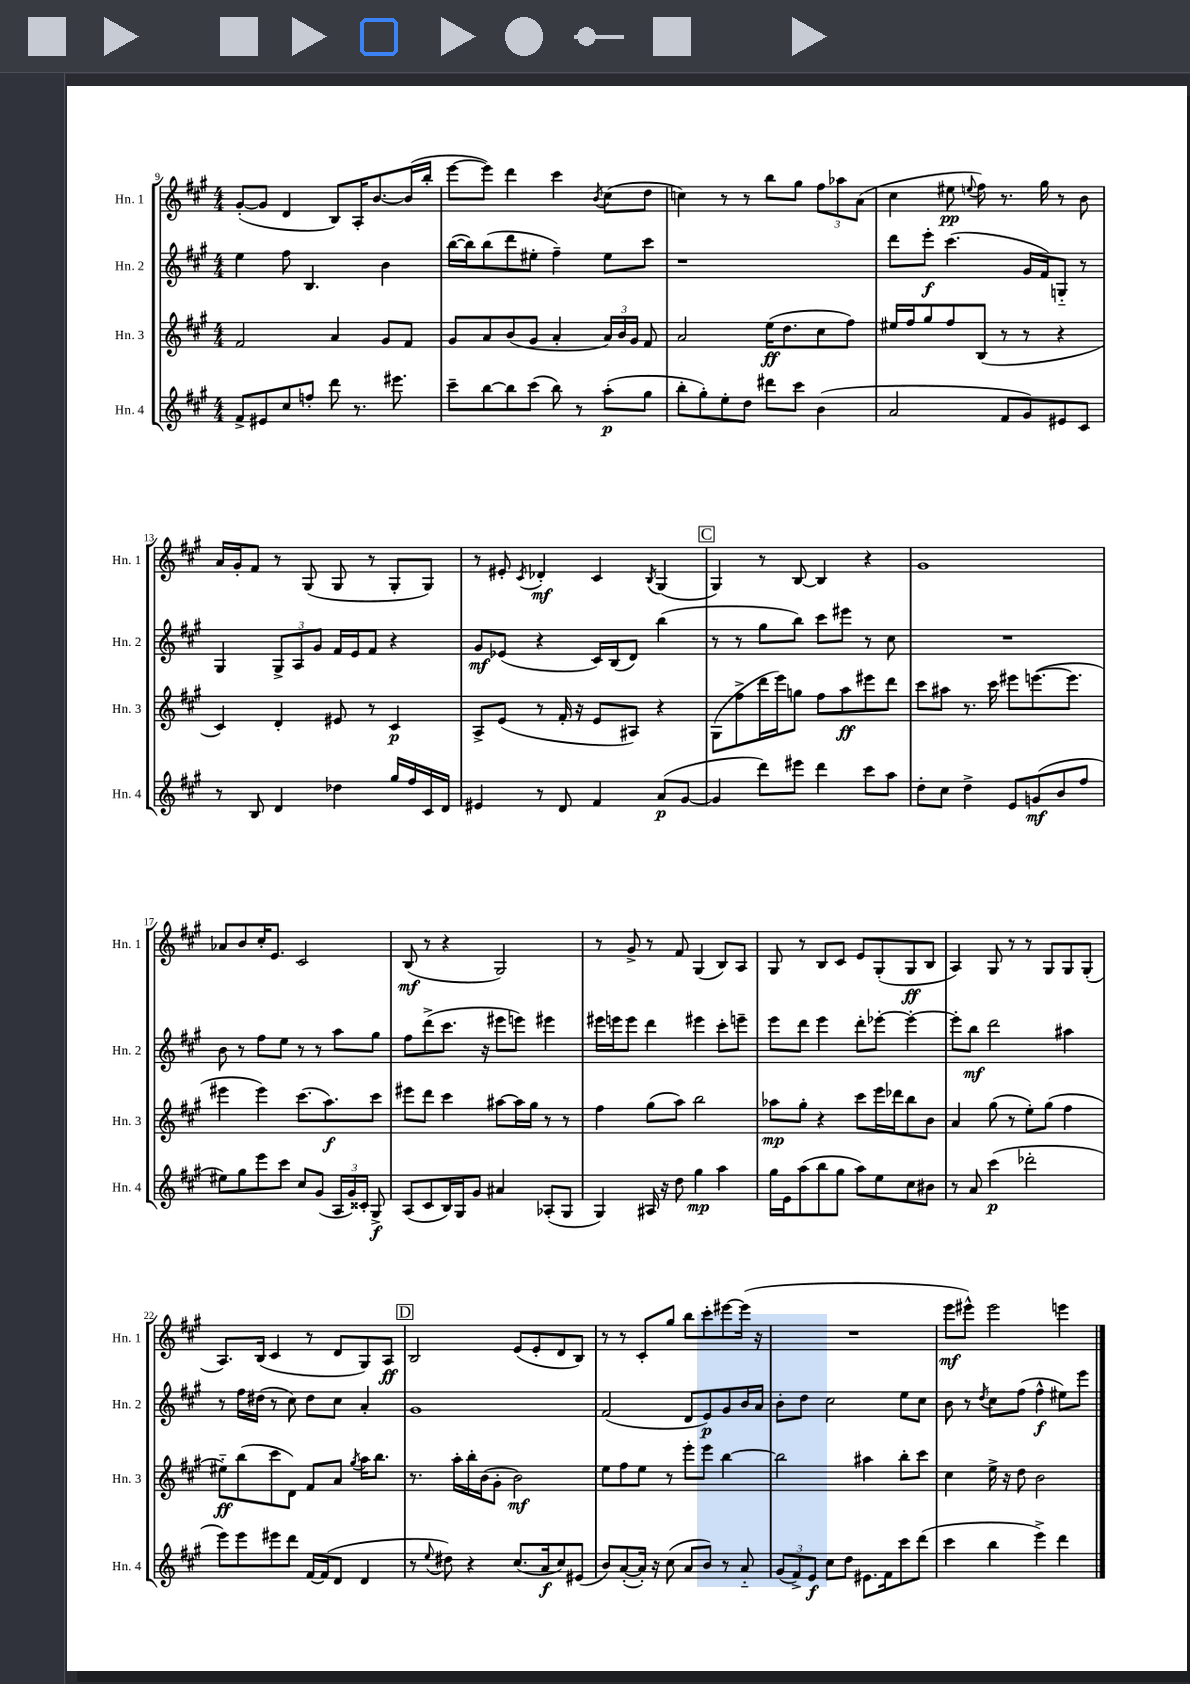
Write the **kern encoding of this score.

**kern	**kern	**kern	**kern
*staff4	*staff3	*staff2	*staff1
*clefG2	*clefG2	*clefG2	*clefG2
*k[f#c#g#]	*k[f#c#g#]	*k[f#c#g#]	*k[f#c#g#]
*M4/4	*M4/4	*M4/4	*M4/4
8f#^/L	2f#/	4ee\	([8g#'/L
8e#/	.	.	8g#/]J
8cc#/	.	8ff#\	4d/
8ff'/J	.	4.B/	.
8ddd\	4a/	.	8B/L)
8.r	.	.	16A'/K
.	.	.	[8.b/
.	8g#/L	4b\	.
8.eee#\	.	.	.
.	8f#/J	.	(16b/]L
.	.	.	16bb'/JJ
=	=	=	=
8ccc#~\L	8g#/L	([16bb\LL	[8eee\L
.	.	16bb\]J)	.
[8bb\	8a/	(8bb\	8eee\]J)
8bb\]	(8b/	8ddd\	4ddd\
(8ccc#\J	8g#/J	8ee#'\J	.
8bb\)	4a'/	4ff#~\)	4ccc#\
8r	.	.	.
.	.	.	8qb/
(8aa'\L	24a/LL)	8ee#\L	(8cc#\L
.	24b/	.	.
.	24g#/JJ	.	.
8gg#\J	8f#/	8ccc#\J	8dd\J
=	=	=	=
8bb'\L	2a/	1r	4cc\)
8gg#'\)	.	.	.
8ee'\	.	.	8r
8dd\J	.	.	8r
8ddd#\L	(16ee\LK	.	8bb\L
.	8.dd\	.	.
8ccc#\J	.	.	8gg#\J
(4b\	8cc#\	.	12ff#\L
.	.	.	12aa-\
.	8ff#\J)	.	.
.	.	.	(12a\J
=	=	=	=
2a/	16ee#/LL	8ddd\L	4cc#\
.	16ff#/J	.	.
.	8gg#/	8eee'\J	.
.	8ff#/	(4.ccc#\	8ee#\
.	.	.	8qqee/
.	(8B/J	.	8ff#\)
8f#/L	8r	.	8.r
8g#/)	8r	16g#/LL	.
.	.	16f#/J)	16gg#\
8e#/	4r	8G'~/J	8r
8c#/J	.	8r	8b\
=	=	=	=
8r	4c#/)	4G#/	16a/LL
.	.	.	16g#'/J
8B/	.	.	8f#/J
4d/	4d'/	12G#^/L	8r
.	.	12A/	.
.	.	.	(8G#/
.	.	12g#/J	.
4dd-\	8e#/	16f#/LL	8G#/
.	.	16e/J	.
.	8r	8f#/J	8r
16gg#/LL	4c#/	4r	8G#'/L
16ff#/	.	.	.
16c#/	.	.	8G#/J)
16d/JJ	.	.	.
=	=	=	=
4e#/	8A^/L	8g#/L	8r
.	(8e/J	(8e-/J	8e#'/
.	.	.	8qc#/
8r	8r	4r	4d-'/
8d/	16f#'/	.	.
.	16r	.	.
4f#/	8e/L	16c#/LL)	4c#/
.	.	(16B/J	.
.	8A#/J)	8d/J)	.
.	.	.	8qB/
(8a/L	4r	(4bb\	(4G#/
[8g#/J	.	.	.
=	=	=	=
4g#/]	(8G#\L	8r	4G#/)
.	8ff#^\	8r	.
8ddd\L)	16ddd\L	8gg#\L	8r
.	16eee\J)	.	.
8eee#\J	8gg\J	8bb\J)	[8B/
4ddd\	8ff#\L	8ccc#\L	4B/]
.	8aa\	8eee#\J	.
8ccc#\L	8eee#\	8r	4r
8aa\J	8ddd\J	8cc#\	.
=	=	=	=
8dd'\L	8ccc#\L	1r	1g#
8cc#\J	8aa#\J	.	.
4dd^\	8.r	.	.
.	16ccc#\	.	.
8e/L	8eee#\L	.	.
(8g/	([8.eee\	.	.
8b/	.	.	.
.	8.eee\]J	.	.
8ff#/J	.	.	.
=	=	=	=
8ee#\L)	4eee#\	8b\	8a-/L
8gg#\	.	8r	8b/
8eee\	4eee#\)	8ff#\L	16cc#'/K
.	.	.	8.e/J
8ccc#\J	.	8ee\J	.
8cc#/L	(8.ccc#\L	8r	2c#/
(8g#/J	.	8r	.
.	8.aa\)	.	.
24A/LL	.	8aa\L	.
24g#/)	.	.	.
24c##'/JJ	.	.	.
8G#^/	8ccc#\J	8gg#\J	.
=	=	=	=
(8A/L	8eee#\L	8ff#\L	(8B/
8c#/	8ddd\J	(8ddd^\	8r
16B/L)	4ccc#\	8.ccc#\J	4r
16G#/J	.	.	.
8g#/J	.	.	.
.	.	16r	.
4a#/	[8aa#\L	8eee#\L	2G#/)
.	16aa#\]L	8eee\J)	.
.	16gg#\JJ	.	.
(8A-'/L	8r	4eee#\	.
8G#/J	8r	.	.
=	=	=	=
4G#/)	4ff#\	16eee#\LL	8r
.	.	16eee\J	.
.	.	8eee\J	8g#^/
16A#/	(8gg#\L	4ddd\	8r
16r	.	.	.
8dd\	8aa\J)	.	8f#/
4gg#\	2bb\	4eee#\	(4G#/
4aa\	.	8ccc#'\L	8B/L)
.	.	8eee~\J	8A/J
=	=	=	=
16gg#\LL	8aa-\L	8eee\L	8G#/
16e\J	.	.	.
(8aa\	8gg#'\J	8ddd\J	8r
8bb\	4r	4eee\	8B/L
8gg#\J	.	.	8c#/J
8aa\L)	8ccc#\L	8ddd'\L	8e/L
8ee\	16eee\L	[8eee-'\J	(8G#'/
.	16ddd-\J	.	.
8cc#\	8bb\	4eee-'\_	8G#/
8b#\J	8b\J	.	8B/J
=	=	=	=
8r	4a/	8eee-'\]L	4A/)
8a/	.	8bb\J	.
(4ccc#\	(8gg#\	2ddd\	8G#/
.	8r	.	8r
2ddd-'\	8ee'\L)	.	8r
.	(8gg#\J	.	8G#/L
.	4ff#\	4aa#\	8G#/
.	.	.	(8G#'/J
=	=	=	=
8eee\L)	8ee#'~\L)	8r	8.A/L)
8eee\	(8bb\	16ff#\LL	.
.	.	(16dd#\JJ	(16B/Jk
8eee#\	8ccc#\	8r	4c#/
8ddd\J	8d\J)	8cc#\)	.
[16f#/LL	8f#/L	8dd#\L	8r
(16f#/]J	.	.	.
8d/J	8a/J	8cc#\J	8d/L
.	8qgg#/	.	.
4d/	16aa\LK	4a'/	8G#/)
.	8.bb\J	.	.
.	.	.	8A/J
=	=	=	=
8r	8.r	1g#	2B/
8qqee/	.	.	.
8dd#\)	.	.	.
.	16aa'\LL	.	.
4r	16bb'\	.	.
.	(16b\J	.	.
.	8g#'\J	.	.
(8.cc#/L	2b\)	.	(8e/L
.	.	.	8e'/
16a/k	.	.	.
8cc#/)	.	.	8d/
(8e#/J	.	.	8B/J)
=	=	=	=
8b/L)	8ee\L	(2f#/	8r
([8a'/	8ff#\	.	8r
16a'/]Jk)	8ee\J	.	8c#'/L
16r	.	.	.
(8cc#\	8r	.	8gg#/J
8a/L	8eee'\L	8d/L	8bb\L
8b/J)	8eee\J	8e/)	8ccc#'\
8r	[4bb\	8g#/	[8eee#\
8a'~/	.	16b/L	(16eee#\]Jk
.	.	16a/JJ	16r
=	=	=	=
(12g#/L	2bb\]	8b'\L	1r
12f#^/)	.	.	.
.	.	8dd\J	.
12e/J	.	.	.
8cc#\L	.	2cc#\	.
8dd\J	.	.	.
8.e#\L	4aa#\	.	.
16f#\k	.	.	.
8ccc#\	8bb'\L	8ee\L	.
(8ddd\J	8ccc#\J	8cc#\J	.
=	=	=	=
4ccc#\	4cc#\	8b\	8eee\L
.	.	8r	8eee#^^\J)
.	.	8qdd/	.
4bb\	16ee^\	8cc#\L	2eee#\
.	16r	.	.
.	8dd\	(8ff#\J	.
4eee^\)	2b\	4ff#^^\	.
4ddd\	.	8ee#\L)	4eee\
.	.	8eee\J	.
==	==	==	==
*-	*-	*-	*-
